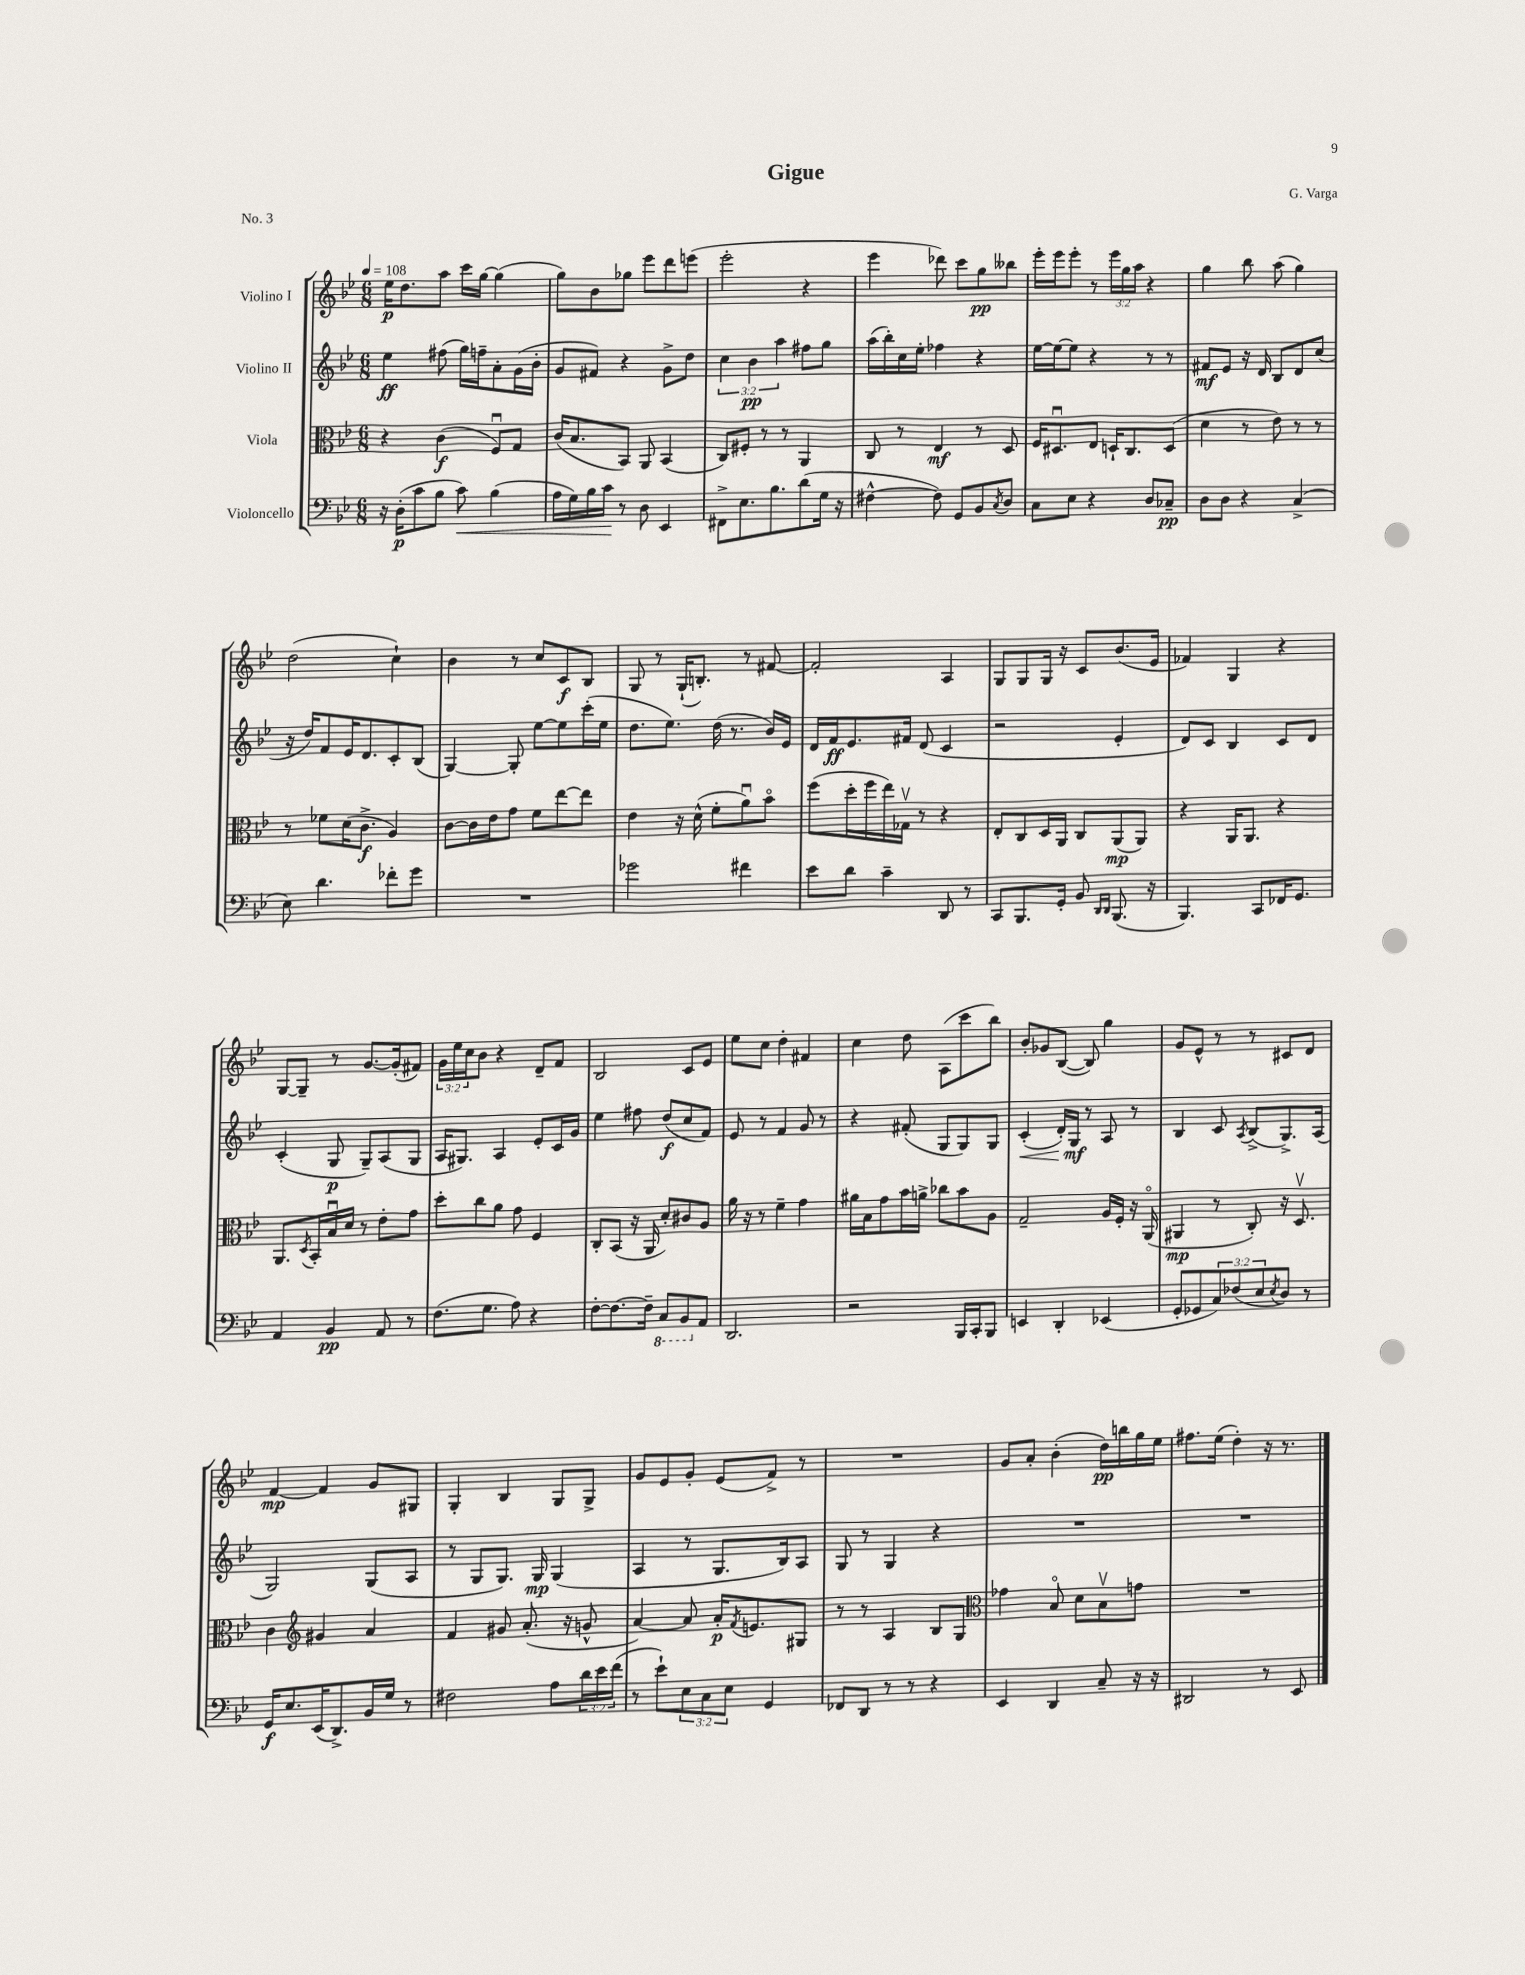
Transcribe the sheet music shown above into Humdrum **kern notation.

**kern	**kern	**kern	**kern
*staff4	*staff3	*staff2	*staff1
*clefF4	*clefC3	*clefG2	*clefG2
*k[b-e-]	*k[b-e-]	*k[b-e-]	*k[b-e-]
*M6/8	*M6/8	*M6/8	*M6/8
*MM108	*MM108	*MM108	*MM108
16r	4r	4ee-	16ee-
(16D'	.	.	8.dd
8c	.	.	.
8B-	(4c	(8ff#	8aa
8c)	.	16gg)	16ccc
.	.	16ff~	[16gg
(4B-	8Fu)	8a'	(4gg]
.	8G	(16g	.
.	.	16b-'	.
=	=	=	=
16A	(16c	8g	8gg)
16G)	8.B-	.	.
16B-	.	8f#)	8b-
16c	.	.	.
8r	8BB-)	4r	8gg-
8D	8AA	.	8eee-
4EE-	(4BB-	8g^	8ddd
.	.	8dd	(8eee
=	=	=	=
8FF#^	8C)	6cc	2eee-'
8.E-	8F#'	.	.
.	.	6b-	.
.	8r	.	.
8.B-	.	.	.
.	.	6aa	.
.	8r	.	.
(8d	4AA	8ff#	4r
16G	.	8gg	.
16r	.	.	.
=	=	=	=
[4F#^^	8C	(16aa	4eee-
.	.	16bb-')	.
.	8r	16cc	.
.	.	16ee-'	.
8F#])	4E-	4ff-	8ddd-)
8GG	.	.	8ccc
8BB-	8r	4r	8gg
8qC	.	.	.
8D	8D	.	8bb--
=	=	=	=
8C	16F	[16ee-	16eee-'
.	8.D#u	16ee-_	16eee-
8E-	.	8ee-]	8eee-'
4r	8E-	4r	8r
.	16D`	.	24eee-
.	.	.	24gg
.	8.C	.	.
.	.	.	24aa
8D	.	8r	4r
8C-~	(8D	8r	.
=	=	=	=
8D	4d	8f#	4gg
8D	.	8e-	.
4r	8r	16r	8bb-
.	.	16d	.
.	8e-)	8B-	(8aa
(4C^	8r	8d	4gg)
.	8r	(8cc	.
=	=	=	=
8E-)	8r	16r	(2dd
.	.	16dd)	.
4.d	8f-	8f	.
.	(16d	16e-	.
.	8.c^	8.d	.
8f-'	4A)	8c'	4cc`)
8g	.	(8B-	.
=	=	=	=
2.r	[8c	[4G)	4b-
.	16c]	.	.
.	16e-	.	.
.	8g	8G']	8r
.	8f	[8ee-	8cc
.	[8ee-	8ee-]	8c
.	8ee-]	(16ccc'	8B-
.	.	16ee-	.
=	=	=	=
2g-	4e-	8.dd	8G
.	.	.	8r
.	.	8.ee-)	.
.	16r	.	(16G`
.	(16d^^	.	8.B')
.	8f'	(16dd	.
.	.	8.r	.
4f#	8au)	.	8r
.	8b-o	16b-)	[8f#
.	.	16e-	.
=	=	=	=
8e-	(8ff	16d	2f#']
.	.	16f	.
8d	16dd'	8.e-	.
.	16ff	.	.
4c~	16ee-)	.	.
.	16G-v	16f#	.
.	8r	(8d	.
8DD	4r	4c	4A
8r	.	.	.
=	=	=	=
8CC	8E-'	2r	8G
8.BBB-	8C	.	8G
.	16D	.	16G
16GG'	16AA	.	16r
8BB-	8C	.	8c
16qqDD	.	.	.
16qqDD	.	.	.
(8.BBB-	(8AA	4e-'	(8.b-
.	8AA)	.	.
16r	.	.	16e-
=	=	=	=
4.BBB-)	4r	8d)	4f-)
.	.	8c	.
.	16AA	4B-	4G
.	8.AA	.	.
8CC	.	.	.
16FF-	4r	8c	4r
8.GG	.	.	.
.	.	8d	.
=	=	=	=
4AA	8.AA	(4c'	[8G
.	.	.	8G~]
.	8qD	.	.
.	16BB-'	.	.
4BB-	16B-u	8G	8r
.	16d	.	.
.	8r	8G~)	[8.g
8AA	8e-'	(8A	.
.	.	.	(16g']
8r	8g	8G	8f#)
=	=	=	=
(8.F	8dd'	16A	24g
.	.	.	24ee-
.	.	8.G#)	.
.	.	.	24cc
.	8cc	.	8b-
8.G	.	.	.
.	8a	4A	4r
8A)	8g	.	.
4r	4F	8e-'	8d~
.	.	16c	8f
.	.	16g	.
=	=	=	=
[8F'	8C'	4ee-	2B-
8.F_	(8BB-	.	.
.	16r	8ff#	.
16F~]	16AA	.	.
8CC	8d')	(8dd	.
8BBB-	8c#	8cc	8c
8AA	8A	8f)	8e-
=	=	=	=
2.DD	16a	8e-	8ee-
.	16r	.	.
.	8r	8r	8cc
.	4f~	4f	4dd'
.	4g	8g	4f#
.	.	8r	.
=	=	=	=
2r	16a#	4r	4cc
.	16B-	.	.
.	8g	.	.
.	16b-	(8f#'	8dd
.	16a^	.	.
.	8cc-	8G	(8A
16BBB-	8b-	8G)	8ccc
16CC'	.	.	.
8BBB-	8A	8G	8bb-)
=	=	=	=
4EE	2G~	(4c'	8b-'
.	.	.	8g-
4DD'	.	16d')	([8B-
.	.	16G	.
.	.	8r	8B-])
(4EE-	16A	8A	4gg
.	16F'	.	.
.	16r	8r	.
.	(16AAo	.	.
=	=	=	=
8GG'	4AA#	4B-	8g
8GG-	.	.	8e-^^
12C)	8r	8c	8r
(12F-	.	.	.
.	.	8qA	.
.	8C')	(8B-^	8r
12E-	.	.	.
8qE-	.	.	.
8D)	16r	8.G^)	8c#
.	8.Dv	.	.
8r	.	.	8d
.	.	(16A	.
=	=	=	=
16GG	4c	2G)	[4f
8.E-	.	.	.
*	*clefG2	*	*
(16EE-	4g#	.	4f]
8.DD^)	.	.	.
16BB-	4a	(8G	8g
16G	.	.	.
8r	.	8A	8G#
=	=	=	=
2F#	4f	8r	4G'
.	.	8G	.
.	8g#	8.G)	4B-
.	(8.a'	.	.
.	.	16G	.
8A	.	(4G	8G
.	16r	.	.
24d	8g^^	.	8G^
24e-	.	.	.
(24f	.	.	.
=	=	=	=
8r	[4a)	4A	8g
8e-`)	.	.	8e-
12E-	8a]	8r	8g'
12C	.	.	.
.	16a'	8.G	(8e-
12E-	.	.	.
.	8qf	.	.
.	8.e	.	.
4GG	.	.	8f^)
.	.	16B-)	.
.	8G#	8A	8r
=	=	=	=
8FF-	8r	8G	2.r
8DD	8r	8r	.
8r	4A	4G	.
8r	.	.	.
4r	8B-	4r	.
.	8G	.	.
=	=	=	=
*	*clefC3	*	*
4EE-	4g-	2.r	8g
.	.	.	8a'
4DD	8B-o	.	(4b-'
.	8d	.	.
8C~	8B-v	.	16dd)
.	.	.	16bb
16r	8g	.	16gg
16r	.	.	16ee-
=	=	=	=
2DD#	2.r	2.r	8.ff#
.	.	.	(16ee-
.	.	.	4dd')
8r	.	.	16r
.	.	.	8.r
8EE-	.	.	.
==	==	==	==
*-	*-	*-	*-
